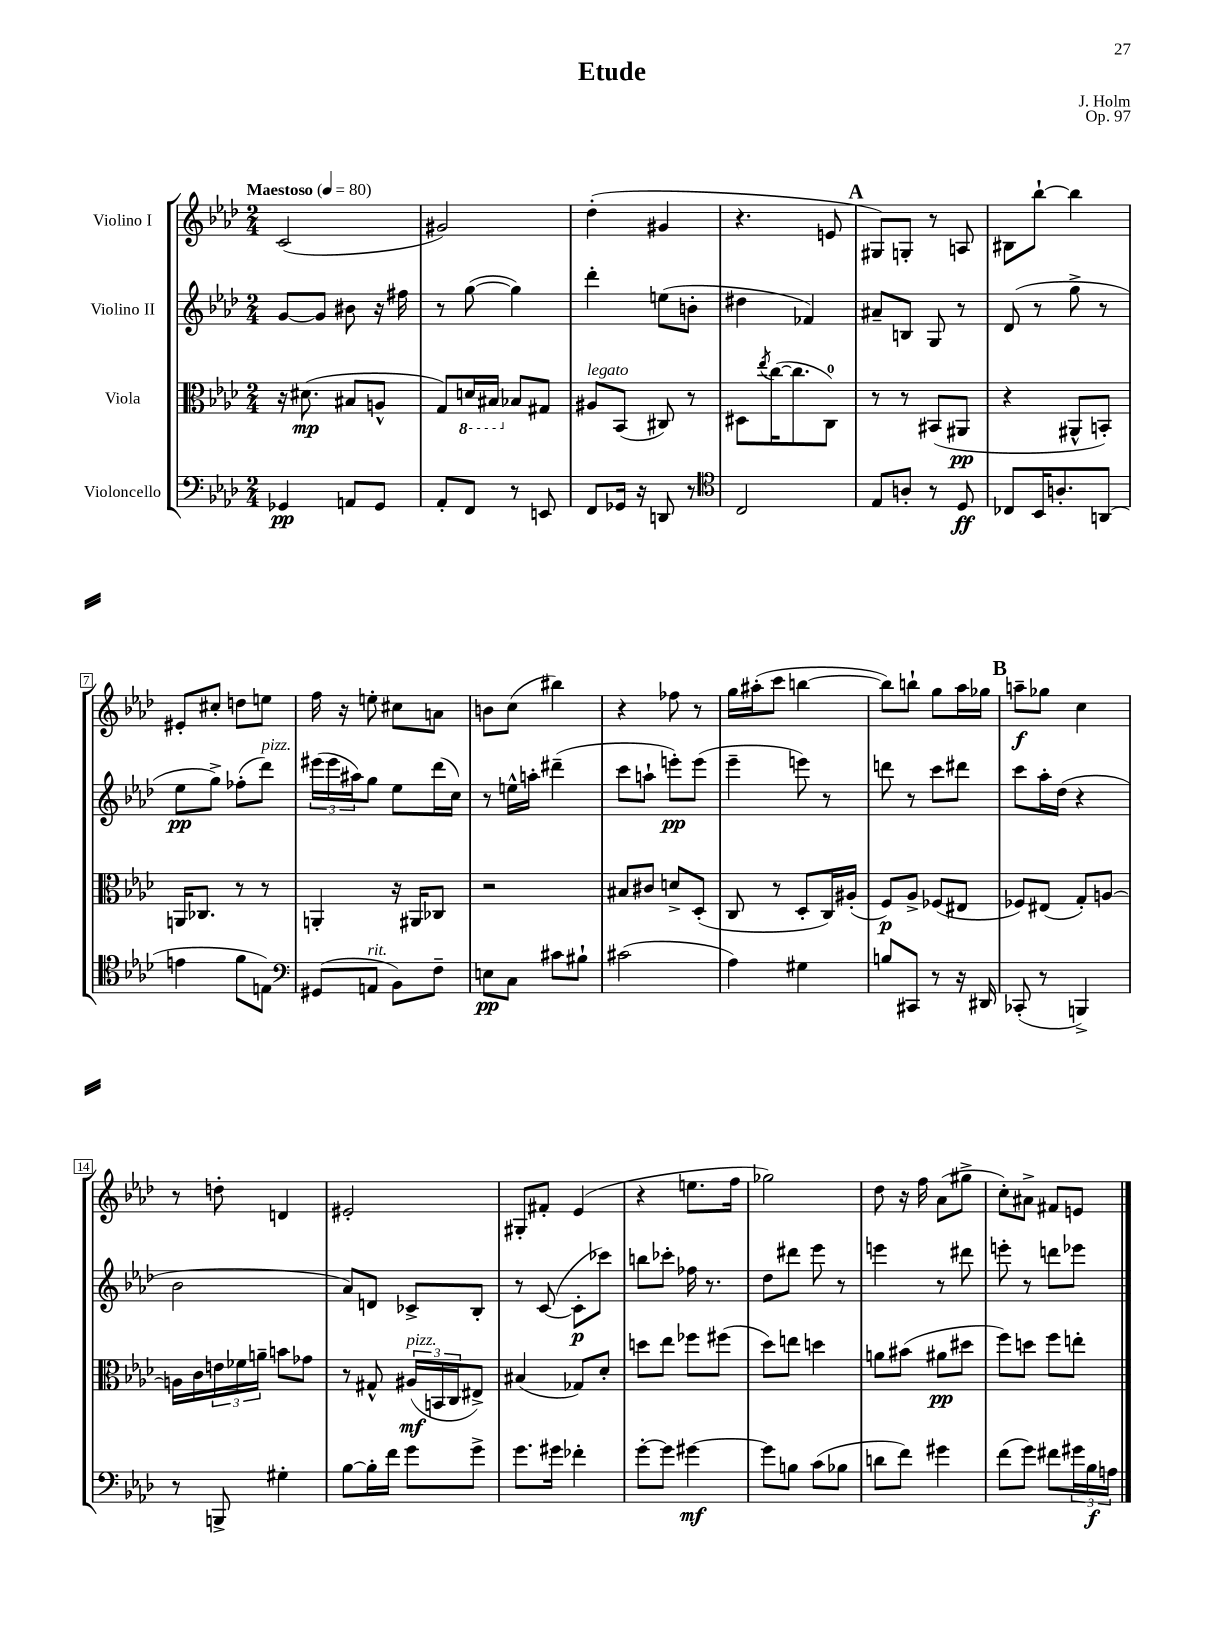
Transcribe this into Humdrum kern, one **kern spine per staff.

**kern	**dynam	**kern	**dynam	**kern	**dynam	**kern	**dynam
*part4	*part4	*part3	*part3	*part2	*part2	*part1	*part1
*staff4	*staff4	*staff3	*staff3	*staff2	*staff2	*staff1	*staff1
*I"Violoncello	*	*I"Viola	*	*I"Violino II	*	*I"Violino I	*
*clefF4	*	*clefC3	*	*clefG2	*	*clefG2	*
*k[b-e-a-d-]	*	*k[b-e-a-d-]	*	*k[b-e-a-d-]	*	*k[b-e-a-d-]	*
*M2/4	*	*M2/4	*	*M2/4	*	*M2/4	*
*MM80	*	*MM80	*	*MM80	*	*MM80	*
=1	=1	=1	=1	=1	=1	=1	=1
!	!	!	!	!	!	!LO:TX:a:B:t=Maestoso	!
4GG-X/	pp	16r	.	[8g/L	.	(2c/	.
.	.	(8.d#X\	mp	.	.	.	.
.	.	.	.	8g/J]	.	.	.
8AAn/L	.	8B#X/L	.	8b#X\	.	.	.
8GG-/J	.	8An^^/J	.	16r	.	.	.
.	.	.	.	16ff#X\	.	.	.
=2	=2	=2	=2	=2	=2	=2	=2
8AA-'/L	.	8G/L)	.	8r	.	2g#X/)	.
*	*	*8ba	*	*	*	*	*
8FF/J	.	16Dn/L	.	([8gg\	.	.	.
.	.	16BB#X/JJ	.	.	.	.	.
*	*	*X8ba	*	*	*	*	*
8r	.	8B-X/L	.	4gg\])	.	.	.
8EEn/	.	8G#X/J	.	.	.	.	.
=3	=3	=3	=3	=3	=3	=3	=3
!	!	!LO:TX:a:i:t=legato	!	!	!	!	!
8FF/L	.	8A#X/L	.	4ddd-'\	.	(4dd-'\	.
16GG-X/Jk	.	(8BB-/J	.	.	.	.	.
16r	.	.	.	.	.	.	.
8DDn/	.	8C#X/)	.	(8een\L	.	4g#X/	.
8r	.	8r	.	8bn'\J	.	.	.
=4	=4	=4	=4	=4	=4	=4	=4
*clefC4	*	*	*	*	*	*	*
2C/	.	8D#X\L	.	4dd#X\	.	4.r	.
.	.	8qee-/	.	.	.	.	.
.	.	([16cc\K	.	.	.	.	.
.	.	8.cc\]	.	.	.	.	.
.	.	.	.	4f-X/)	.	.	.
.	.	8C\J)	.	.	.	8en/	.
!!LO:REH:place=s1:t=A
=5	=5	=5	=5	=5	=5	=5	=5
8E-/L	.	8r	.	8a#X~/L	.	8G#X/L)	.
8An'/J	.	8r	.	8Bn/J	.	8Gn'/J	.
8r	.	(8BB#X/L	.	8G/	.	8r	.
8D-/	ff	8AA#X/J	pp	8r	.	8An/	.
=6	=6	=6	=6	=6	=6	=6	=6
8C-X/L	.	4r	.	(8d-/	.	8B#X\L	.
16BB-/K	.	.	.	8r	.	[8bb-`\J	.
8.An'/	.	.	.	.	.	.	.
.	.	8AA#X^^/L	.	8gg^\	.	4bb-\]	.
(8AAn/J	.	8BBn'/J)	.	8r	.	.	.
!!LO:LB:g=z
=7	=7	=7	=7	=7	=7	=7	=7
4en\	.	16AAn/KL	.	8ee-\L	pp	8e#X'/L	.
.	.	8.C-X/J	.	.	.	.	.
.	.	.	.	8gg^\J)	.	8cc#X'/J	.
8f\L	.	8r	.	(8ff-X'\L	.	8ddn\L	.
!	!	!	!	!LO:TX:a:i:t=pizz.	!	!	!
8En\J)	.	8r	.	8ddd-\J)	.	8een\J	.
=8	=8	=8	=8	=8	=8	=8	=8
*clefF4	*	*	*	*	*	*	*
(8GG#X/L	.	4AAn'/	.	(24eee#X\LL	.	16ff\	.
.	.	.	.	24eee#\	.	.	.
.	.	.	.	.	.	16r	.
.	.	.	.	24aa#X\J)	.	.	.
!LO:TX:a:i:t=rit.	!	!	!	!	!	!	!
8AAn/J	.	.	.	8gg\J	.	8een'\	.
8BB-\L)	.	16r	.	8ee-\L	.	8cc#X\L	.
.	.	16AA#X/KL	.	.	.	.	.
8F~\J	.	8C-X/J	.	(16ddd-\L	.	8an\J	.
.	.	.	.	16cc\JJ)	.	.	.
=9	=9	=9	=9	=9	=9	=9	=9
8En\L	pp	2r	.	8r	.	8bn\L	.
8C\J	.	.	.	16een^^\LL	.	(8cc\J	.
.	.	.	.	16aan'\JJ	.	.	.
8c#X\L	.	.	.	(4ddd#X~\	.	4bb#X\)	.
8B#X`\J	.	.	.	.	.	.	.
=10	=10	=10	=10	=10	=10	=10	=10
(2c#X\	.	8B#X/L	.	8ccc\L	.	4r	.
.	.	8c#X/J	.	8aan`\J	.	.	.
.	.	8dn^/L	.	8eeen'\L)	pp	8ff-X\	.
.	.	(8D-'/J	.	(8eee\J	.	8r	.
=11	=11	=11	=11	=11	=11	=11	=11
4A-\)	.	8C/	.	4eee-~\	.	16gg\LL	.
.	.	.	.	.	.	(16aa#X'\J	.
.	.	8r	.	.	.	8ccc\J	.
4G#X\	.	8D-'/L	.	8eeen\)	.	[4bbn\	.
.	.	16C/L)	.	8r	.	.	.
.	.	(16A#X'/JJ	.	.	.	.	.
=12	=12	=12	=12	=12	=12	=12	=12
8Bn/L	.	8F/L)	p	8dddn\	.	8bb\L])	.
8CC#X/J	.	8A-^/J	.	8r	.	8bbn`\J	.
8r	.	(8F-X/L	.	8ccc\L	.	8gg\L	.
16r	.	8E#X/J	.	8ddd#X\J	.	16aa-\L	.
16DD#X/	.	.	.	.	.	16gg-X\JJ	.
!!LO:REH:place=s1:t=B
=13	=13	=13	=13	=13	=13	=13	=13
(8CC-X'/	.	8F-X/L)	.	8ccc\L	.	8aan~\L	f
8r	.	(8E#X/J	.	16aa-'\L	.	8gg-X\J	.
.	.	.	.	(16dd-\JJ	.	.	.
4BBBn^/)	.	8G'/L)	.	4r	.	4cc\	.
.	.	[8An/J	.	.	.	.	.
!!LO:LB:g=z
=14	=14	=14	=14	=14	=14	=14	=14
8r	.	16An\LL]	.	2b-\	.	8r	.
.	.	16c\	.	.	.	.	.
8BBBn^/	.	24en\	.	.	.	8ddn'\	.
.	.	24f-X\	.	.	.	.	.
.	.	24an~\JJ	.	.	.	.	.
4G#X'\	.	8bn\L	.	.	.	4dn/	.
.	.	8g-X\J	.	.	.	.	.
=15	=15	=15	=15	=15	=15	=15	=15
[8B-\L	.	8r	.	8a-/L)	.	2e#X'/	.
16B-'\L]	.	8G#X^^/	.	8dn/J	.	.	.
16f\JJ	.	.	.	.	.	.	.
!	!	!LO:TX:a:i:t=pizz.	!	!	!	!	!
8g\L	.	(24A#X/LL	mf	8c-X^/L	.	.	.
.	.	24BBn/	.	.	.	.	.
.	.	24C/J	.	.	.	.	.
8g^\J	.	8E#X^/J)	.	8B-'/J	.	.	.
=16	=16	=16	=16	=16	=16	=16	=16
8.g\L	.	(4B#X/	.	8r	.	8G#X'/L	.
.	.	.	.	([8c/	.	8f#X'/J	.
16g#X\Jk	.	.	.	.	.	.	.
4f-X'\	.	8G-X/L)	.	8c'\L]	p	(4e-/	.
.	.	8d-'/J	.	8ccc-X\J)	.	.	.
=17	=17	=17	=17	=17	=17	=17	=17
[8g'\L	.	8ddn\L	.	8bbn\L	.	4r	.
8g\J]	.	8ee-\J	.	8ccc-X'\J	.	.	.
[4g#X\	mf	8ff-X\L	.	16ff-X\	.	8.een\L	.
.	.	.	.	8.r	.	.	.
.	.	(8ff#X\J	.	.	.	.	.
.	.	.	.	.	.	16ff\Jk	.
=18	=18	=18	=18	=18	=18	=18	=18
8g#\L]	.	8dd-\L)	.	8dd-\L	.	2gg-X\)	.
8Bn\J	.	8een\J	.	8ddd#X\J	.	.	.
(8c\L	.	4ddn\	.	8eee-\	.	.	.
8B-X\J	.	.	.	8r	.	.	.
=19	=19	=19	=19	=19	=19	=19	=19
8dn\L	.	8an\L	.	4eeen\	.	8dd-\	.
8f\J)	.	(8b#X\J	.	.	.	16r	.
.	.	.	.	.	.	16ff\	.
4g#X\	.	8a#X\L	pp	8r	.	(8a-\L	.
.	.	8dd#X\J	.	8ddd#X\	.	8gg#X^\J	.
=20	=20	=20	=20	=20	=20	=20	=20
(8f\L	.	8ff\L)	.	8eeen'\	.	8cc'\L)	.
8g\J)	.	8ddn\J	.	8r	.	8a#X^\J	.
8f#X\L	.	8ff\L	.	8dddn\L	.	8f#X/L	.
24g#X\L	.	8een'\J	.	8eee-X\J	.	8en/J	.
24B-\	f	.	.	.	.	.	.
24An\JJ	.	.	.	.	.	.	.
==	==	==	==	==	==	==	==
*-	*-	*-	*-	*-	*-	*-	*-
